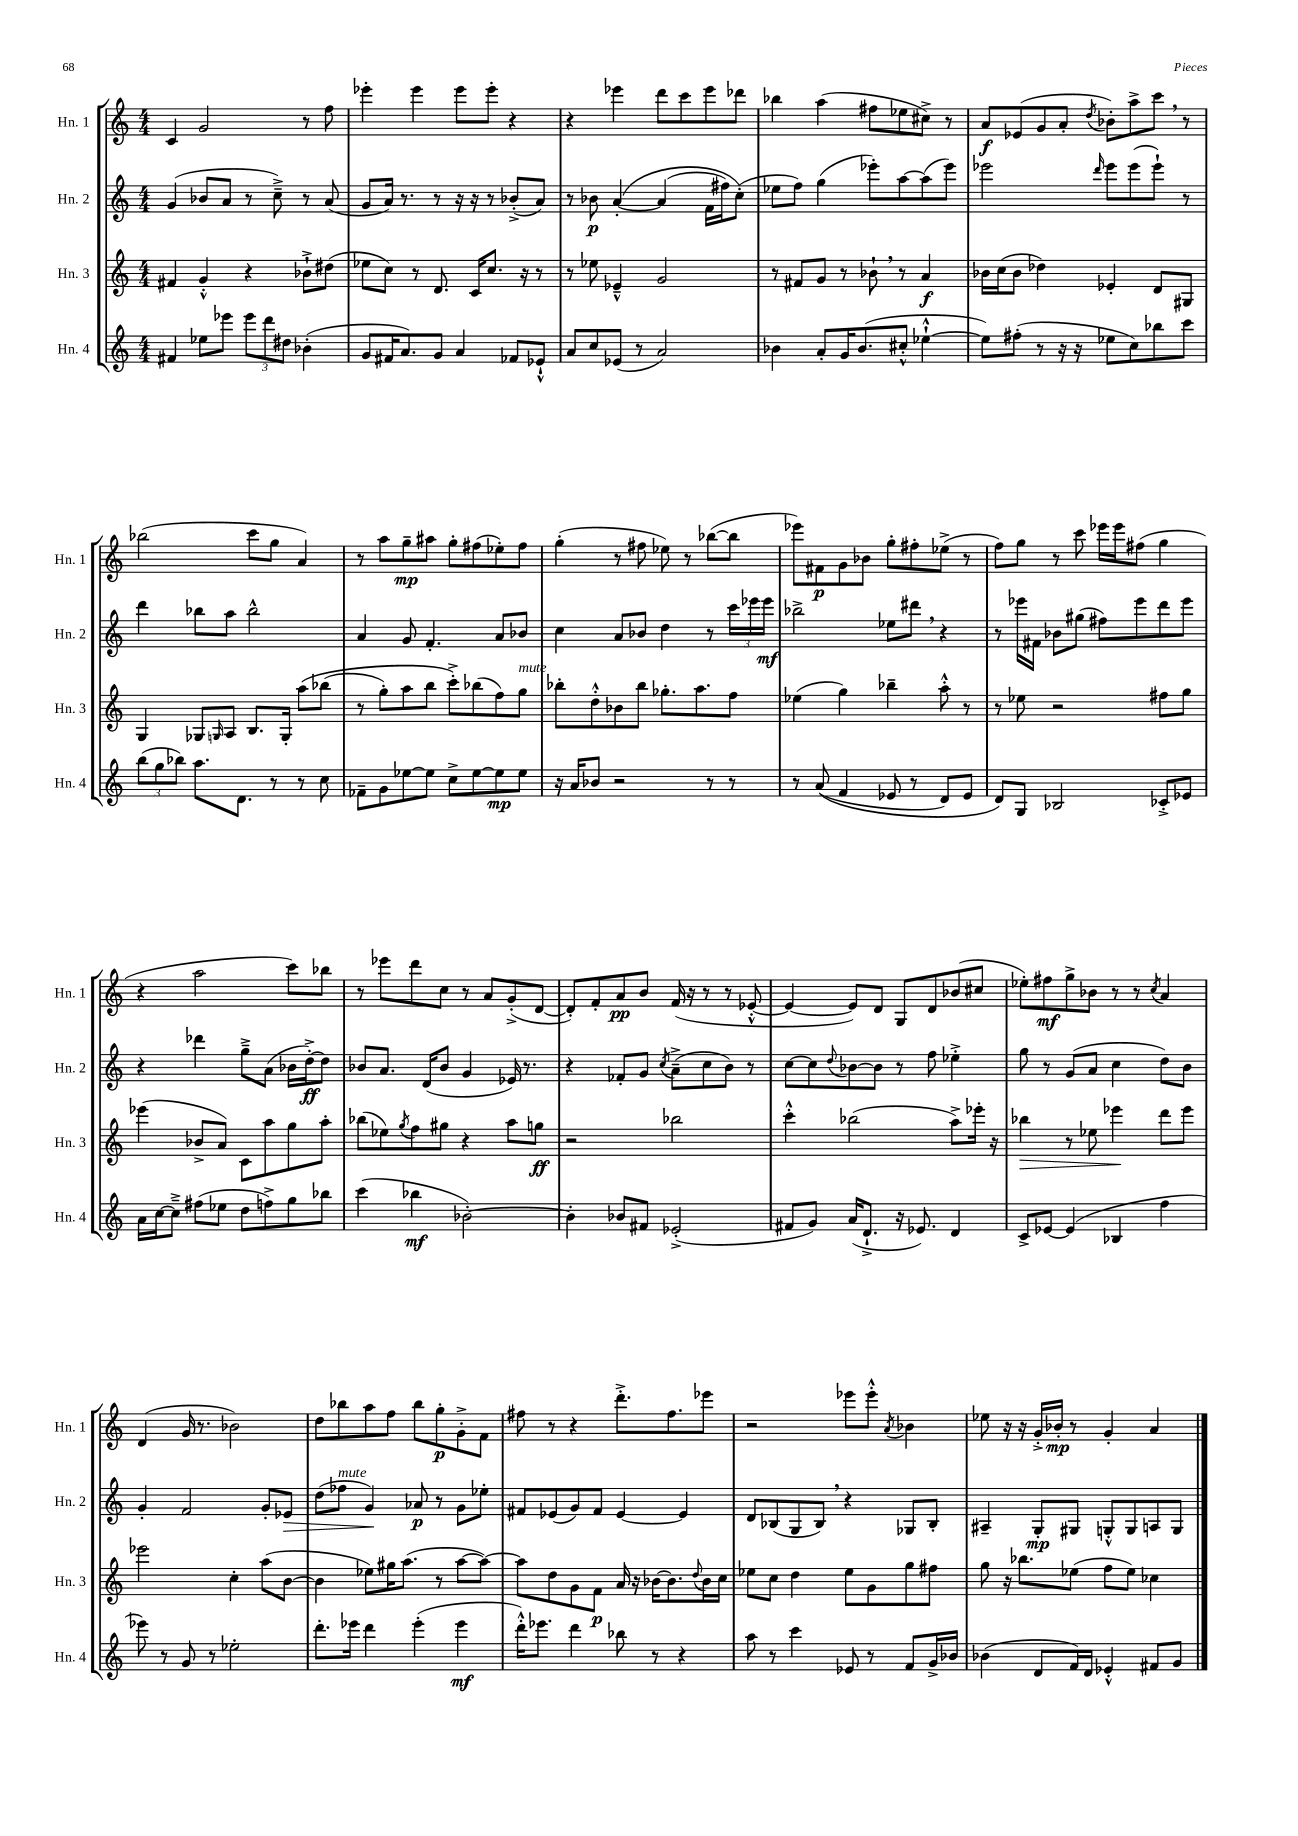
<<
\new StaffGroup <<
\new Staff = "s0" \with { instrumentName = "Hn. 1" shortInstrumentName = "Hn. 1" } {
    \clef treble \key c \major \numericTimeSignature \time 4/4
    c'4 g'2 r8 f''8 |
    ees'''4-. ees'''4 ees'''8 ees'''8-. r4 |
    r4 ees'''4 d'''8 c'''8 ees'''8 des'''8 |
    bes''4 a''4( fis''8 ees''8 cis''8->) r8 |
    a'8\f ees'8( g'8 a'8-. \acciaccatura { d''8 } bes'8-.) a''8-> c'''8 \breathe r8 |
    bes''2( c'''8 g''8 a'4) |
    r8 a''8 g''8--\mp ais''8 g''8-. fis''8( ees''8-.) fis''8 |
    g''4-.( r8 fis''8 ees''8) r8 bes''8~( bes''8 |
    ees'''8) fis'8\p g'8 bes'8 g''8-. fis''8-. ees''8->( r8 |
    f''8) g''8 r8 c'''8 ees'''16 ees'''16 fis''8( g''4 |
    r4 a''2 c'''8) bes''8 |
    r8 ees'''8 d'''8 c''8 r8 a'8 g'8-.->( d'8~ |
    d'8-.) f'8-. a'8\pp b'8 f'16( r16 r8 r8 ees'8~-.-^ |
    ees'4~ ees'8) d'8 g8 d'8 bes'8( cis''8 |
    ees''8-.) fis''8\mf g''8-> bes'8 r8 r8 \acciaccatura { c''8 } a'4 |
    d'4( g'16 r8. bes'2) |
    d''8 bes''8 a''8 f''8 bes''8 g''8-.\p g'8-.-> f'8 |
    fis''8 r8 r4 d'''8.-.-> fis''8. ees'''8 |
    r2 ees'''8 ees'''8-.-^ \acciaccatura { a'8 } bes'4 |
    ees''8 r16 r16 g'16-.-> bes'16-.\mp r8 g'4-. a'4 \bar "|." |
}
\new Staff = "s1" \with { instrumentName = "Hn. 2" shortInstrumentName = "Hn. 2" } {
    \clef treble \key c \major \numericTimeSignature \time 4/4
    g'4( bes'8 a'8 r8 c''8--->) r8 a'8( |
    g'8 a'16) r8. r8 r16 r16 r8 bes'8-.->( a'8) |
    r8 bes'8\p a'4~-.\( a'4( f'16 fis''16) c''8-.(\) |
    ees''8 f''8) g''4( ees'''8-.) a''8~ a''8( ees'''8) |
    ees'''2 \grace { d'''16 } ees'''8 ees'''8( ees'''8-!) r8 |
    d'''4 bes''8 a''8 bes''2-^ |
    a'4 g'8 f'4.-. a'8 bes'8 |
    c''4 a'8 bes'8 d''4 r8 \tuplet 3/2 { c'''16 ees'''16 ees'''16\mf } |
    bes''2-> ees''8 dis'''8 \breathe r4 |
    r8 ees'''16 fis'16 bes'8 gis''8( fis''8) ees'''8 d'''8 ees'''8 |
    r4 des'''4 g''8---> a'8( bes'16 d''16~-.->\ff) d''8 |
    bes'8 a'8. d'16( bes'8 g'4 ees'16) r8. |
    r4 fes'8-. g'8 \acciaccatura { c''8 } a'8--->( c''8 b'8) r8 |
    c''8~ c''8 \appoggiatura { d''8 } bes'8~ bes'8 r8 f''8 ees''4-.-> |
    g''8 r8 g'8( a'8 c''4 d''8) b'8 |
    g'4-. f'2 g'8-. ees'8\> |
    d''8( fes''8^\markup { \italic "mute" } g'4\!) aes'8\p r8 g'8 ees''8-. |
    fis'8 ees'8( g'8) fis'8 ees'4~ ees'4 |
    d'8 bes8( g8 bes8) \breathe r4 ges8 bes8-. |
    ais4-- g8-.\mp gis8 g8-.-^ g8 a8 g8 \bar "|." |
}
\new Staff = "s2" \with { instrumentName = "Hn. 3" shortInstrumentName = "Hn. 3" } {
    \clef treble \key c \major \numericTimeSignature \time 4/4
    fis'4 g'4-.-^ r4 bes'8-!-> dis''8( |
    ees''8 c''8) r8 d'8. c'16 c''8. r16 r8 |
    r8 ees''8 ees'4---^ g'2 |
    r8 fis'8 g'8 r8 bes'8-! \breathe r8 a'4\f |
    bes'16 c''16( bes'8 des''4) ees'4-. d'8 gis8 |
    g4 ges8 \grace { g16 } a8 b8. g16-. a''8\( bes''8( |
    r8 g''8-.) a''8 b''8 c'''8-.->\) bes''8( f''8) g''8^\markup { \italic "mute" } |
    bes''8-. d''8-.-^ bes'8 bes''8 ges''8.-. a''8. f''8 |
    ees''4( g''4) bes''4-- a''8-.-^ r8 |
    r8 ees''8 r2 fis''8 g''8 |
    ees'''4( bes'8-> a'8) c'8 a''8 g''8 a''8-. |
    bes''8( ees''8) \acciaccatura { g''8 } f''8 gis''8 r4 a''8 g''8\ff |
    r2 bes''2 |
    c'''4-.-^ bes''2( a''8->) ees'''16-. r16 |
    bes''4\> r8 ees''8 ees'''4\! d'''8 ees'''8 |
    ees'''2 c''4-. a''8( b'8~ |
    b'4 ees''8) gis''16 a''8.( r8 a''8~ a''8~) |
    a''8 d''8 g'8 f'8\p a'16 r16 bes'16~ bes'8. \appoggiatura { d''8 } bes'16 c''16 |
    ees''8 c''8 d''4 ees''8 g'8 g''8 fis''8 |
    g''8 r16 bes''8. ees''8( f''8 ees''8) ces''4 \bar "|." |
}
\new Staff = "s3" \with { instrumentName = "Hn. 4" shortInstrumentName = "Hn. 4" } {
    \clef treble \key c \major \numericTimeSignature \time 4/4
    fis'4 ees''8 ees'''8 \tuplet 3/2 { ees'''8 d'''8 dis''8 } bes'4-.( |
    g'8 fis'16 a'8.) g'8 a'4 fes'8 ees'8-!-^ |
    a'8 c''8 ees'8( r8 a'2) |
    bes'4 a'8-. g'16 bes'8.( cis''8-.-^ ees''4~-!-^ |
    ees''8) fis''8-.( r8 r16 r16 ees''8 c''8) bes''8 c'''8 |
    \tuplet 3/2 { b''8( g''8 bes''8) } a''8. d'8. r8 r8 c''8 |
    fes'8-- g'8 ees''8~ ees''8 c''8-> ees''8~ ees''8\mp ees''8 |
    r16 a'16 bes'8 r2 r8 r8 |
    r8 a'8(\( f'4 ees'8 r8 d'8) ees'8 |
    d'8\) g8 bes2 ces'8-.-> ees'8 |
    a'16 c''16~ c''8---> fis''8( ees''8 d''8 f''8->) g''8 bes''8 |
    c'''4( bes''4\mf bes'2~-.) |
    bes'4-. bes'8 fis'8 ees'2-.->( |
    fis'8 g'8) a'16( d'8.-!-> r16 ees'8.) d'4 |
    c'8-> ees'8~ ees'4( bes4 f''4 |
    ees'''8) r8 g'8 r8 ees''2-. |
    d'''8.-. ees'''16 d'''4 ees'''4-.( ees'''4\mf |
    d'''16-.-^) ees'''8. d'''4 bes''8 r8 r4 |
    a''8 r8 c'''4 ees'8 r8 f'8 g'16-> bes'16 |
    bes'4( d'8 f'16) d'16 ees'4-.-^ fis'8 g'8 \bar "|." |
}
>>
>>
\layout { \context { \Score \remove "Bar_number_engraver" } }
